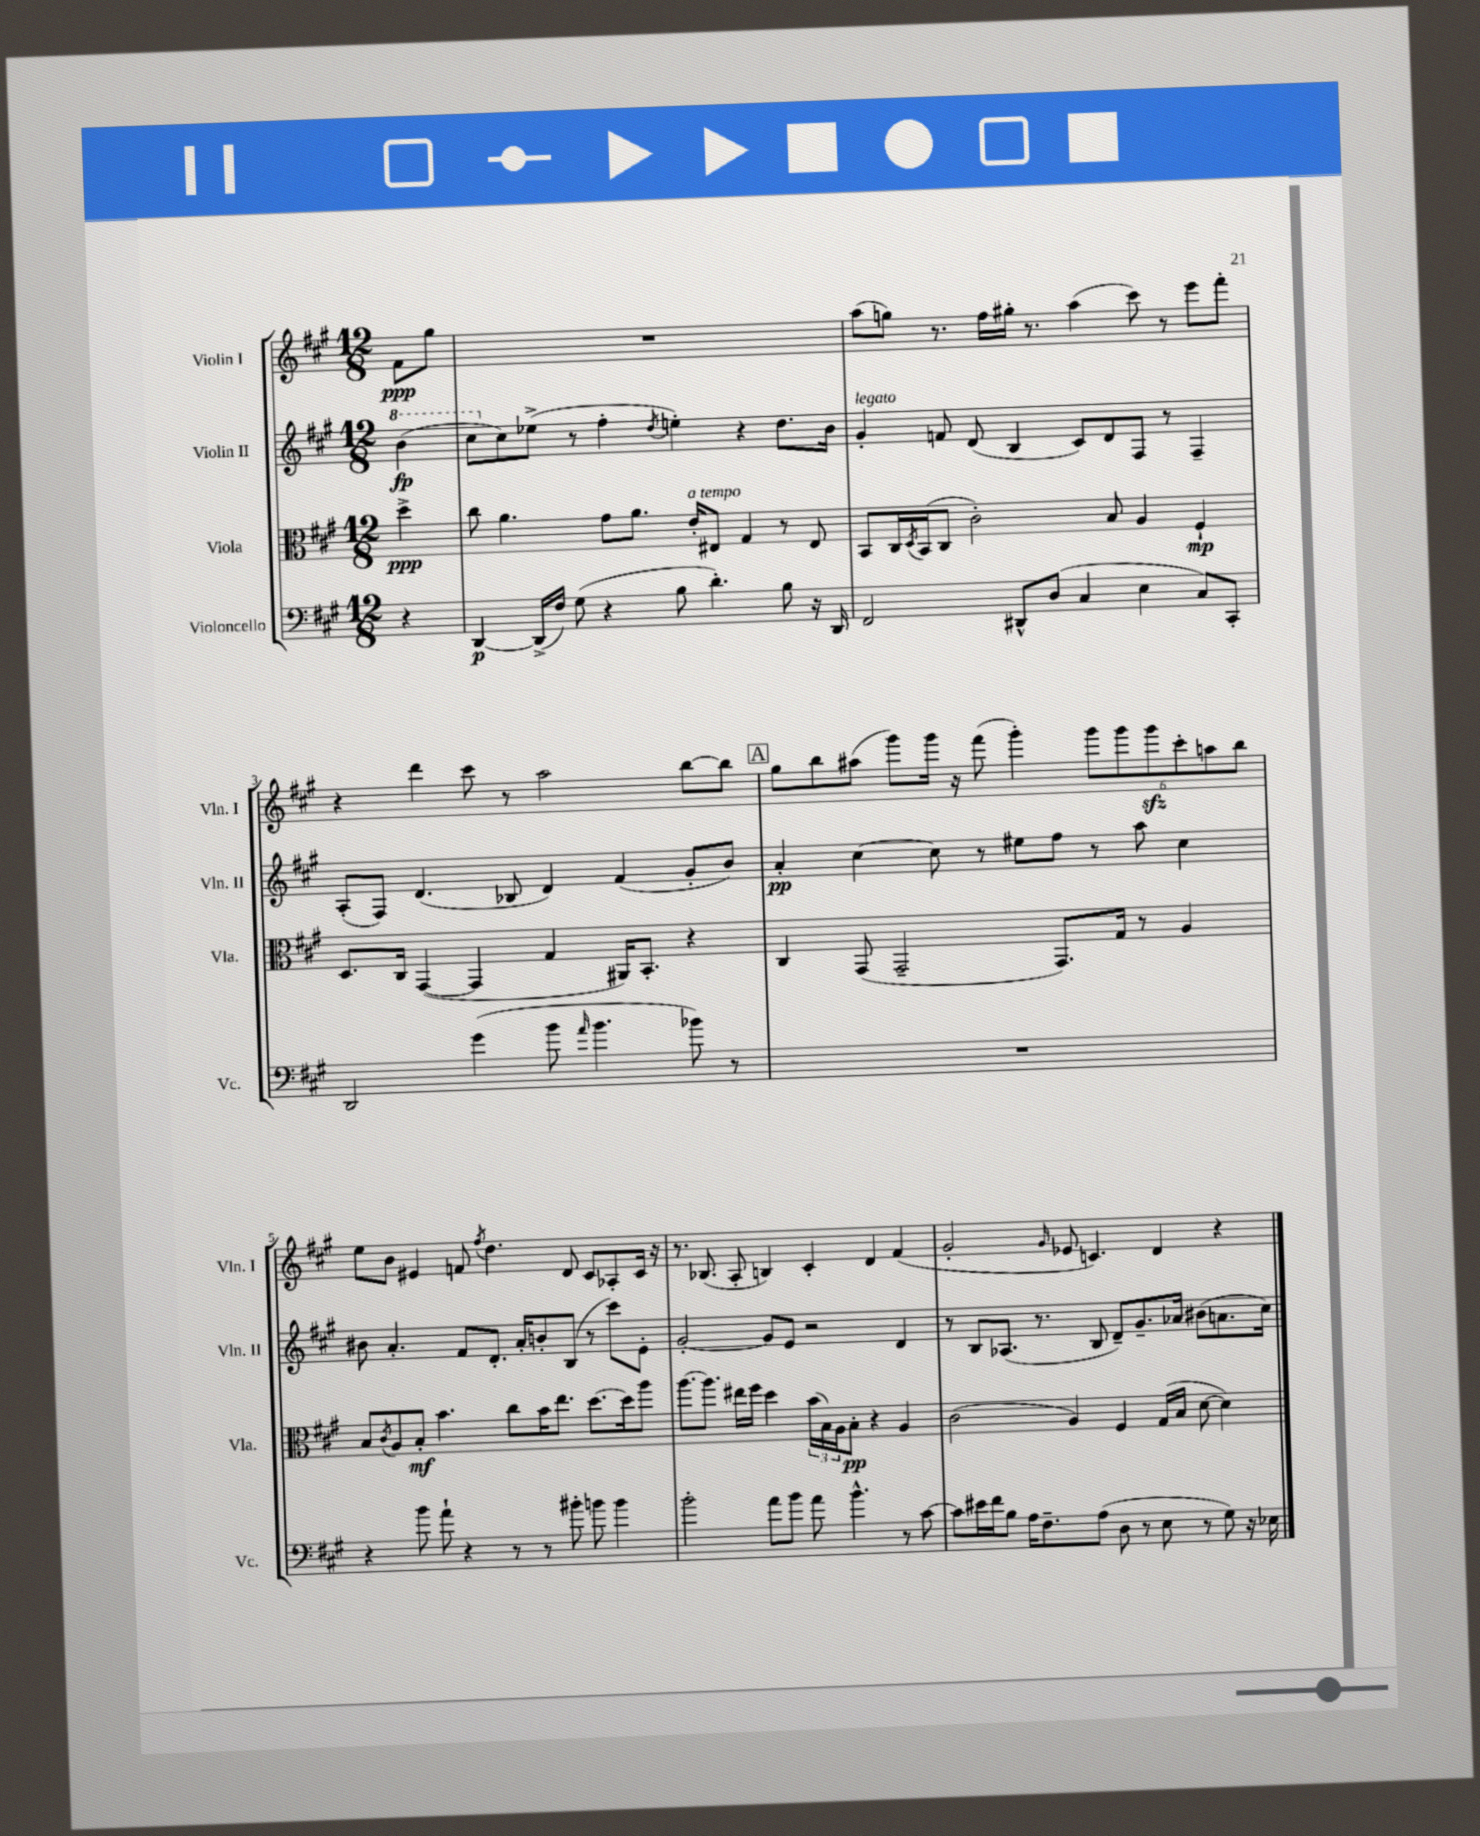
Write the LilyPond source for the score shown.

<<
\new StaffGroup <<
\new Staff = "s0" \with { instrumentName = "Violin I" shortInstrumentName = "Vln. I" } {
    \clef treble \key a \major \numericTimeSignature \time 12/8 \partial 4
    fis'8\ppp gis''8 |
    R1. |
    a''8( g''8) r8. fis''16 gis''16-. r8. a''4( cis'''8) r8 e'''8 fis'''8-. |
    r4 d'''4 cis'''8 r8 a''2 b''8~ b''8 |
    \mark \markup { \box "A" } gis''8 b''8 ais''8( gis'''8) gis'''16 r16 fis'''8( gis'''4-.) \tuplet 6/4 { gis'''8 gis'''8 gis'''8\sfz cis'''8-. a''8 b''8 } |
    e''8 b'8 eis'4 f'8 \acciaccatura { fis''8 } d''4. d'8 cis'8 aes8-. cis'16 r16 |
    r8. bes8.( a8-. b4) cis'4-. d'4 fis'4( |
    gis'2-. \grace { gis'16 } ees'8 c'4.) d'4 r4 \bar "|." |
}
\new Staff = "s1" \with { instrumentName = "Violin II" shortInstrumentName = "Vln. II" } {
    \clef treble \key a \major \numericTimeSignature \time 12/8 \partial 4
    \ottava #1 b''4\fp( |
    cis'''8 \ottava #0 cis''8) ees''8->( r8 fis''4-. \acciaccatura { d''8 } e''4-.) r4 d''8. b'16 |
    gis'4-.^\markup { \italic "legato" } f'8 d'8( b4 cis'8) d'8 fis8 r8 fis4-- |
    a8-.( fis8) d'4.( bes8 d'4) fis'4( gis'8-. b'8) |
    \mark \markup { \box "A" } a'4-.\pp cis''4~ cis''8 r8 eis''8 fis''8 r8 a''8 cis''4 |
    bis'8 a'4.-. fis'8 d'8.-. a'16-. b'8-. b8( r8 cis'''8) e'8-. |
    gis'2~-. gis'8 e'8 r2 d'4 |
    r8 b8 aes8.( r8. b8 d'8--) gis'8.-- aes'16 bis'8( a'8. cis''16) \bar "|." |
}
\new Staff = "s2" \with { instrumentName = "Viola" shortInstrumentName = "Vla." } {
    \clef alto \key a \major \numericTimeSignature \time 12/8 \partial 4
    d''4->\ppp |
    cis''8 a'4. gis'8 a'8. e'16-.^\markup { \italic "a tempo" } eis8 gis4 r8 eis8 |
    b,8 cis16 \acciaccatura { d8 } b,16( cis8 cis'2-.) b8 a4 fis4-!\mp |
    d8. cis16 gis,4~( gis,4 gis4 ais,16) b,8.-. r4 |
    \mark \markup { \box "A" } cis4 gis,8( gis,2-- gis,8.) gis16 r8 a4 |
    b8 \acciaccatura { cis'8 } a8 b8-.\mf b'4. cis''8 b'16 e''8. d''8.~ d''16 a''8 |
    a''8.~ a''8. eis''16 fis''16 d''4 \tuplet 3/2 { b'16( b16) a16 } b8-.\pp r4 a4 |
    cis'2( a4) fis4 gis16( b16 d'8~ d'4) \bar "|." |
}
\new Staff = "s3" \with { instrumentName = "Violoncello" shortInstrumentName = "Vc." } {
    \clef bass \key a \major \numericTimeSignature \time 12/8 \partial 4
    r4 |
    d,4~\p d,16->( fis16) gis8( r4 b8 d'4.-.) b8 r16 d,16 |
    fis,2 dis,8-^ d8( cis4 e4 cis8) cis,8-. |
    d,2 gis'4( b'8 \grace { a'16 } b'4. bes'8) r8 |
    \mark \markup { \box "A" } R1. |
    r4 b'8 a'8-! r4 r8 r8 bis'8-. b'8 b'4 |
    b'2-. a'8 b'8 a'8 b'4.-^ r8 cis'8~ |
    cis'8 eis'16 fis'16 b8 a16 fis8.-- a8( d8 r8 e8 r8 gis8) r16 ees16 \bar "|." |
}
>>
>>
